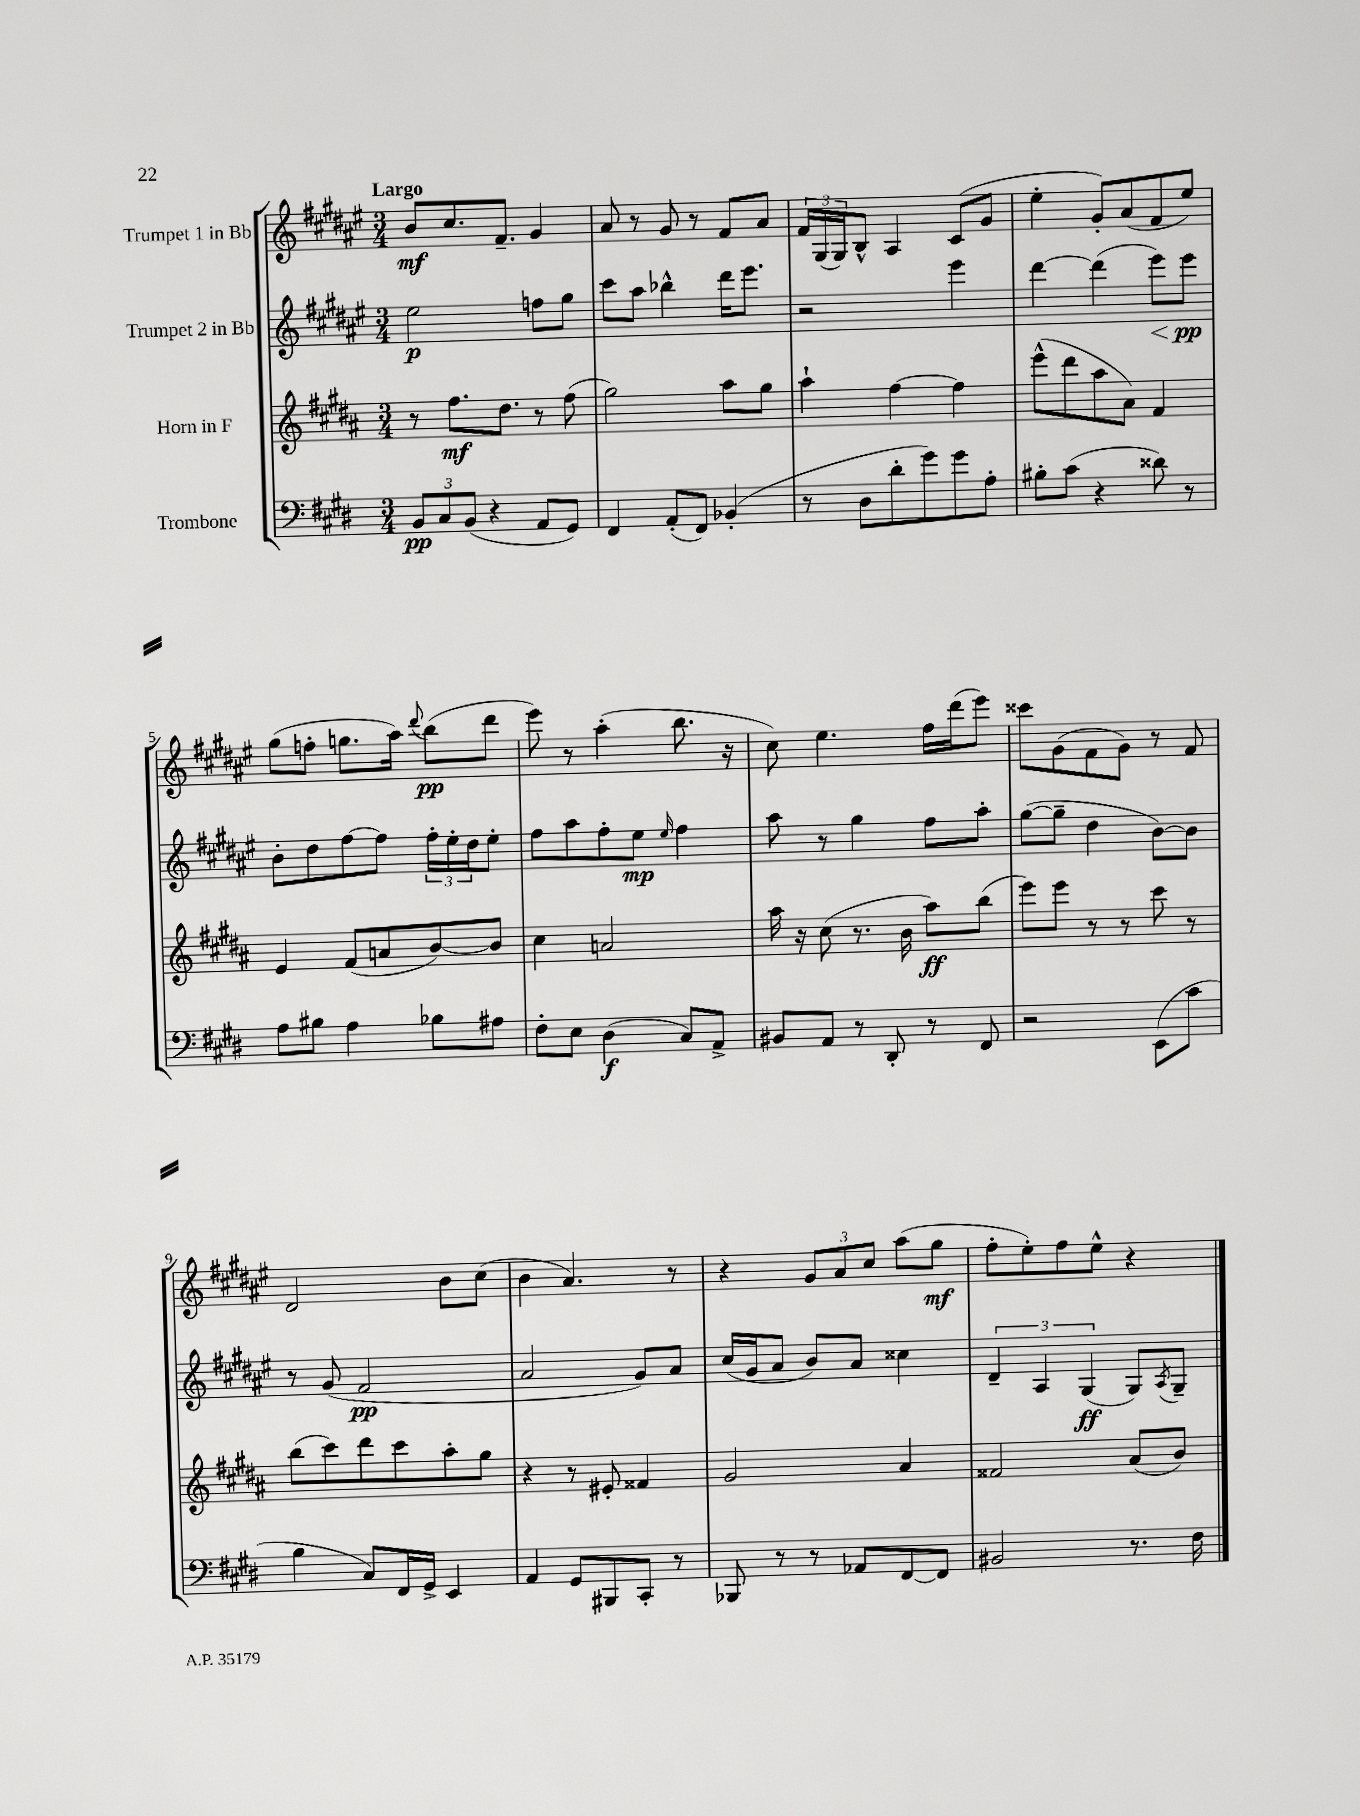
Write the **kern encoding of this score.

**kern	**kern	**kern	**kern
*staff4	*staff3	*staff2	*staff1
*clefF4	*clefG2	*clefG2	*clefG2
*k[f#c#g#d#]	*k[f#c#g#d#a#]	*k[f#c#g#d#a#e#]	*k[f#c#g#d#a#e#]
*M3/4	*M3/4	*M3/4	*M3/4
12BB/L	8r	2ee#\	8b/L
12C#/	.	.	.
.	8.ff#\L	.	8.cc#/
(12BB/J	.	.	.
4r	.	.	.
.	8.dd#\J	.	8.f#~/J
8AA/L	8r	8ff\L	4g#/
8GG#/J)	(8ff#\	8gg#\J	.
=	=	=	=
4FF#/	2gg#\)	8ccc#\L	8a#/
.	.	8aa#\J	8r
(8AA'/L	.	4bb-^^\	8g#/
8FF#/J)	.	.	8r
(4BB-'/	8aa#\L	16ddd#\LK	8f#/L
.	.	8.eee#\J	.
.	8gg#\J	.	8a#/J
=	=	=	=
8r	4aa#`\	2r	24f#/LL
.	.	.	(24G#/
.	.	.	24G#/J)
8D#\L	.	.	8B^^/J
8d#'\	[4ff#\	.	4A#/
8g#\)	.	.	.
8g#\	4ff#\]	4eee#\	(8c#/L
8A'\J	.	.	8g#/J
=	=	=	=
8B#'\L	(8eee^^\L	[4ddd#\	4ee#'\
(8c#\J	8ddd#\	.	.
4r	8aa#\	(4ddd#\]	8g#'/L)
.	8a#\J)	.	(8a#/
8d##\)	4f#/	8eee#\L)	8f#/
8r	.	8eee#\J	8ee#/J)
=	=	=	=
8A\L	4e/	8b'\L	(8gg#\L
8B#\J	.	8dd#\	8ff'\J
4A\	(8f#/L	[8ff#\	8.gg\L
.	8a/	8ff#\]J	.
.	.	.	16aa#\Jk)
.	.	.	8qqddd#/
8B-\L	[8b/)	24ff#'\LL	(8bb\L
.	.	24ee#'\	.
.	.	24dd#\J	.
8A#\J	8b/]J	8ee#'\J	8ddd#\J
=	=	=	=
8F#'\L	4cc#\	8ff#\L	8eee#\)
8E\J	.	8aa#\	8r
(4D#\	2a/	8ff#'\	(4aa#'\
.	.	8ee#\J	.
.	.	16qqee#/	.
8C#/L)	.	4ff#\	8.bb\
8AA^/J	.	.	.
.	.	.	16r
=	=	=	=
8BB#/L	16aa#\	8aa#\	8cc#\)
.	16r	.	.
8AA/J	(8cc#\	8r	4.ee#\
8r	8.r	4gg#\	.
8DD#'/	.	.	.
.	16b\	.	.
8r	8aa#\L)	8ff#\L	16ff#\LL
.	.	.	(16ddd#\J
8FF#/	(8bb\J	8aa#'\J	8eee#\J)
=	=	=	=
2r	8eee\L)	([8gg#\L	8ccc##\L
.	8eee\J	8gg#~\]J	(8g#\
.	8r	4dd#\	8f#\
.	8r	.	8g#\J)
(8EE\L	8ccc#\	[8b\L)	8r
8c#\J	8r	8b\]J	8f#/
=	=	=	=
4B\	(8bb\L	8r	2d#/
.	8ccc#\)	(8g#/	.
8C#/L)	8ddd#\	2f#/	.
16FF#/L	8ccc#\	.	.
16GG#^/JJ	.	.	.
4EE/	8aa#'\	.	8b\L
.	8gg#\J	.	(8cc#\J
=	=	=	=
4AA/	4r	2a#/	4b\
8GG#/L	8r	.	4.a#/)
8BBB#/	8e#'/	.	.
8CC#'/J	4f##/	8g#/L)	.
8r	.	8a#/J	8r
=	=	=	=
8BBB-/	2g#/	(16cc#/LL	4r
.	.	16g#/J	.
8r	.	8a#/J	.
8r	.	8b/L)	12g#/L
.	.	.	12a#/
8AA-/L	.	8a#/J	.
.	.	.	12cc#/J
[8FF#/	4a#/	4cc##\	(8aa#\L
8FF#/]J	.	.	8gg#\J
=	=	=	=
2BB#/	2f##/	6d#~/	8ff#'\L
.	.	.	8ee#'\)
.	.	6A#/	.
.	.	.	8ff#\
.	.	(6G#/	.
.	.	.	8ee#^^\J
8.r	(8a#/L	8G#/L)	4r
.	.	8qA#/	.
.	8b/J)	8G#~/J	.
16F#\	.	.	.
==	==	==	==
*-	*-	*-	*-
